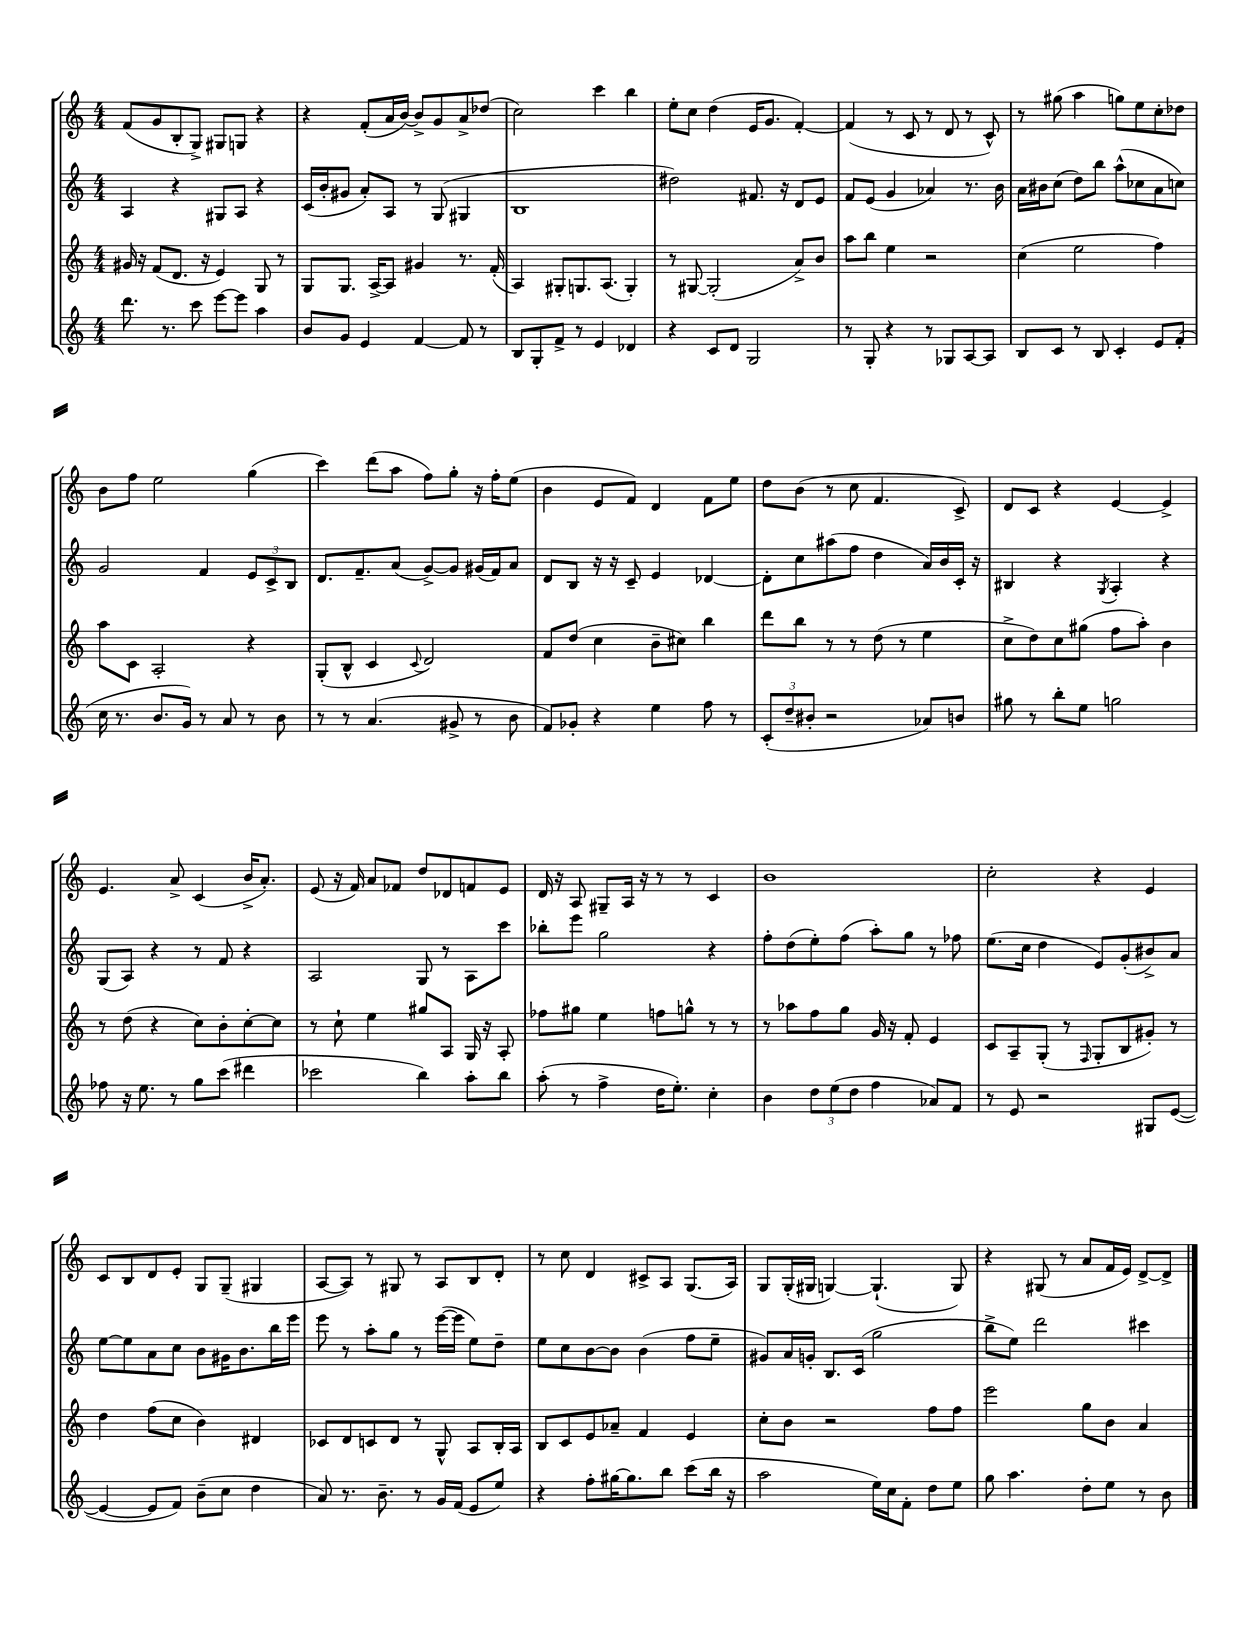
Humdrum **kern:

**kern	**kern	**kern	**kern
*staff4	*staff3	*staff2	*staff1
*clefG2	*clefG2	*clefG2	*clefG2
*k[]	*k[]	*k[]	*k[]
*M4/4	*M4/4	*M4/4	*M4/4
8.ddd\	16g#/	4A/	(8f/L
.	16r	.	.
.	(8f/L	.	8g/
8.r	.	.	.
.	8.d/J	4r	8B'/
8ccc\	.	.	8G^/J)
.	16r	.	.
[8eee\L	4e/)	8G#/L	8G#/L
8eee\]J	.	8A/J	8G/J
4aa\	8G/	4r	4r
.	8r	.	.
=	=	=	=
8b/L	8G/L	(16c/LL	4r
.	.	16b'/J	.
8g/J	8.G/J	8g#/J	.
4e/	.	8a'/L)	(8f'/L
.	[16A^/LK	.	.
.	8A/]J	8A/J	16a/L
.	.	.	[16b/JJ)
[4f/	4g#/	8r	8b^/]L
.	.	(8G/	8g/
8f/]	8.r	4G#/	8a^/
8r	.	.	(8dd-/J
.	(16f'/	.	.
=	=	=	=
8B/L	4A/)	1B	2cc\)
8G'/	.	.	.
8f^/J	8G#'/L	.	.
8r	8.G/	.	.
4e/	.	.	4ccc\
.	(8.A/J	.	.
4d-/	4G'/)	.	4bb\
=	=	=	=
4r	8r	2dd#\)	8ee'\L
.	[8G#/	.	8cc\J
8c/L	(2G#'/]	.	(4dd\
8d/J	.	.	.
2G/	.	8.f#/	16e/LK
.	.	.	8.g/J
.	.	16r	.
.	8a^/L)	8d/L	[4f'/)
.	8b/J	8e/J	.
=	=	=	=
8r	8aa\L	8f/L	(4f/]
8G'/	8bb\J	(8e/J	.
4r	4ee\	4g/	8r
.	.	.	8c/
8r	2r	4a-/)	8r
8G-/L	.	.	8d/
[8A/	.	8.r	8r
8A/]J	.	.	8c^^/)
.	.	16b\	.
=	=	=	=
8B/L	(4cc\	16a\LL	8r
.	.	16b#\J	.
8c/J	.	(8cc\J	(8gg#\
8r	2ee\	8dd\L)	4aa\
8B/	.	8bb\J	.
4c'/	.	(8aa^^\L	8gg\L)
.	.	8cc-\	8ee\
8e/L	4ff\)	8a\	8cc'\
(8f'/J	.	8cc\J)	8dd-\J
=	=	=	=
16cc\	8aa\L	2g/	8b\L
8.r	.	.	.
.	8c\J	.	8ff\J
8.b/L	2A'/	.	2ee\
16g/Jk)	.	.	.
8r	.	4f/	.
8a/	.	.	.
8r	4r	12e/L	(4gg\
.	.	12c^/	.
8b\	.	.	.
.	.	12B/J	.
=	=	=	=
8r	(8G'/L	8.d/L	4ccc\)
8r	8B^^/J	.	.
.	.	8.f~/	.
(4.a/	4c/	.	(8ddd\L
.	.	(8a/J	8aa\J
.	8qqc/	.	.
.	2d/)	[8g^/L)	8ff\L)
8g#^/	.	8g/]J	8gg'\J
8r	.	(16g#/LL	16r
.	.	16f/J)	16ff'\LK
8b\	.	8a/J	(8ee\J
=	=	=	=
8f/L)	8f/L	8d/L	4b\
8g-'/J	(8dd/J	8B/J	.
4r	4cc\	16r	8e/L
.	.	16r	.
.	.	8c~/	8f/J)
4ee\	8b~\L	4e/	4d/
.	8cc#\J)	.	.
8ff\	4bb\	[4d-/	8f\L
8r	.	.	8ee\J
=	=	=	=
(12c'/L	8ddd\L	8d-'\]L	8dd\L
12dd~/	.	.	.
.	8bb\J	8cc\	(8b\J
12b#'/J	.	.	.
2r	8r	(8aa#\	8r
.	8r	8ff\J	8cc\
.	(8dd\	4dd\	4.f/
.	8r	.	.
8a-/L)	4ee\	16a/LL)	.
.	.	16b/	.
8b/J	.	16c'/JJ	8c^/)
.	.	16r	.
=	=	=	=
8gg#\	8cc^\L	4B#/	8d/L
8r	8dd\)	.	8c/J
8bb'\L	8cc\	4r	4r
8ee\J	(8gg#\J	.	.
.	.	8qG/	.
2gg\	8ff\L	4A'/	[4e/
.	8aa'\J)	.	.
.	4b\	4r	4e^/]
=	=	=	=
8ff-\	8r	(8G/L	4.e/
16r	(8dd\	8A/J)	.
8.ee\	.	.	.
.	4r	4r	.
8r	.	.	8a^/
8gg\L	8cc\L)	8r	(4c/
(8ccc\J	8b'\	8f/	.
4ddd#\	[8cc'\	4r	16b^/LK
.	.	.	8.a'/J)
.	8cc\]J	.	.
=	=	=	=
2ccc-\	8r	2A/	(8e/
.	8cc`\	.	16r
.	.	.	16f/)
.	4ee\	.	8a/L
.	.	.	8f-/J
4bb\)	8gg#/L	8G/	8dd/L
.	8A/J	8r	8d-/
8aa'\L	16G/	8A\L	8f/
.	16r	.	.
8bb\J	8A'/	8ccc\J	8e/J
=	=	=	=
(8aa'\	8ff-\L	8bb-'\L	16d/
.	.	.	16r
8r	8gg#\J	8eee\J	8A/
4ff^\	4ee\	2gg\	8G#~/L
.	.	.	16A/Jk
.	.	.	16r
16dd\LK	8ff\L	.	8r
8.ee'\J)	.	.	.
.	8gg^^\J	.	8r
4cc'\	8r	4r	4c/
.	8r	.	.
=	=	=	=
4b\	8r	8ff'\L	1b
.	8aa-\L	(8dd\	.
12dd\L	8ff\	8ee'\)	.
(12ee\	.	.	.
.	8gg\J	(8ff\J	.
12dd\J	.	.	.
4ff\	16g/	8aa'\L)	.
.	16r	.	.
.	8f'/	8gg\J	.
8a-/L)	4e/	8r	.
8f/J	.	8ff-\	.
=	=	=	=
8r	8c/L	(8.ee\L	2cc'\
8e/	8A~/	.	.
.	.	16cc\Jk	.
2r	(8G'/J	4dd\	.
.	8r	.	.
.	16qqF/	.	.
.	8G'/L	8e/L)	4r
.	8B/	(8g'/	.
8G#/L	8g#'/J)	8b#^/)	4e/
([8e/J	8r	8a/J	.
=	=	=	=
4e/_	4dd\	[8ee\L	8c/L
.	.	8ee\]	8B/
8e/]L	(8ff\L	8a\	8d/
8f/J)	8cc\J	8cc\J	8e'/J
(8b~\L	4b\)	8b\L	8G/L
8cc\J	.	16g#\K	(8G~/J
.	.	8.b\	.
4dd\	4d#/	.	4G#/
.	.	16bb\L	.
.	.	16eee\JJ	.
=	=	=	=
8a/)	8c-/L	8eee\	[8A/L
8.r	8d/	8r	8A/]J)
.	8c/	8aa'\L	8r
8.b~\	.	.	.
.	8d/J	8gg\J	8G#/
8r	8r	8r	8r
16g/LL	8G^^/	([16eee\LL	8A/L
(16f/JJ	.	16eee\]JJ	.
8e/L	8A/L	8ee\L)	8B/
8ee/J)	16B'/L	8dd~\J	8d'/J
.	16A/JJ	.	.
=	=	=	=
4r	8B/L	8ee\L	8r
.	8c/	8cc\	8cc\
8ff'\L	8e/	[8b\	4d/
[16gg#\K	8a-~/J	8b\]J	.
8.gg#\]	.	.	.
.	4f/	(4b\	8c#^/L
8bb\J	.	.	8A/J
(8ccc\L	4e/	8ff\L	(8.G/L
16bb\Jk	.	8ee~\J	.
16r	.	.	16A/Jk)
=	=	=	=
2aa\	8cc'\L	8g#/L)	8G/L
.	8b\J	16a/L	(16G'/L
.	.	16g'/JJ	16G#/JJ
.	2r	8.B/L	[4G/)
.	.	(16c/Jk	.
16ee\LL)	.	2gg\	(4.G`/]
16cc\J	.	.	.
8f'\J	.	.	.
8dd\L	8ff\L	.	.
8ee\J	8ff\J	.	8G/)
=	=	=	=
8gg\	2eee\	8bb^\L	4r
4.aa\	.	8ee\J)	.
.	.	2ddd\	(8G#/
.	.	.	8r
8dd'\L	8gg\L	.	8a/L
8ee\J	8b\J	.	16f/L
.	.	.	16e/JJ)
8r	4a/	4ccc#\	[8d^/L
8b\	.	.	8d^/]J
==	==	==	==
*-	*-	*-	*-
